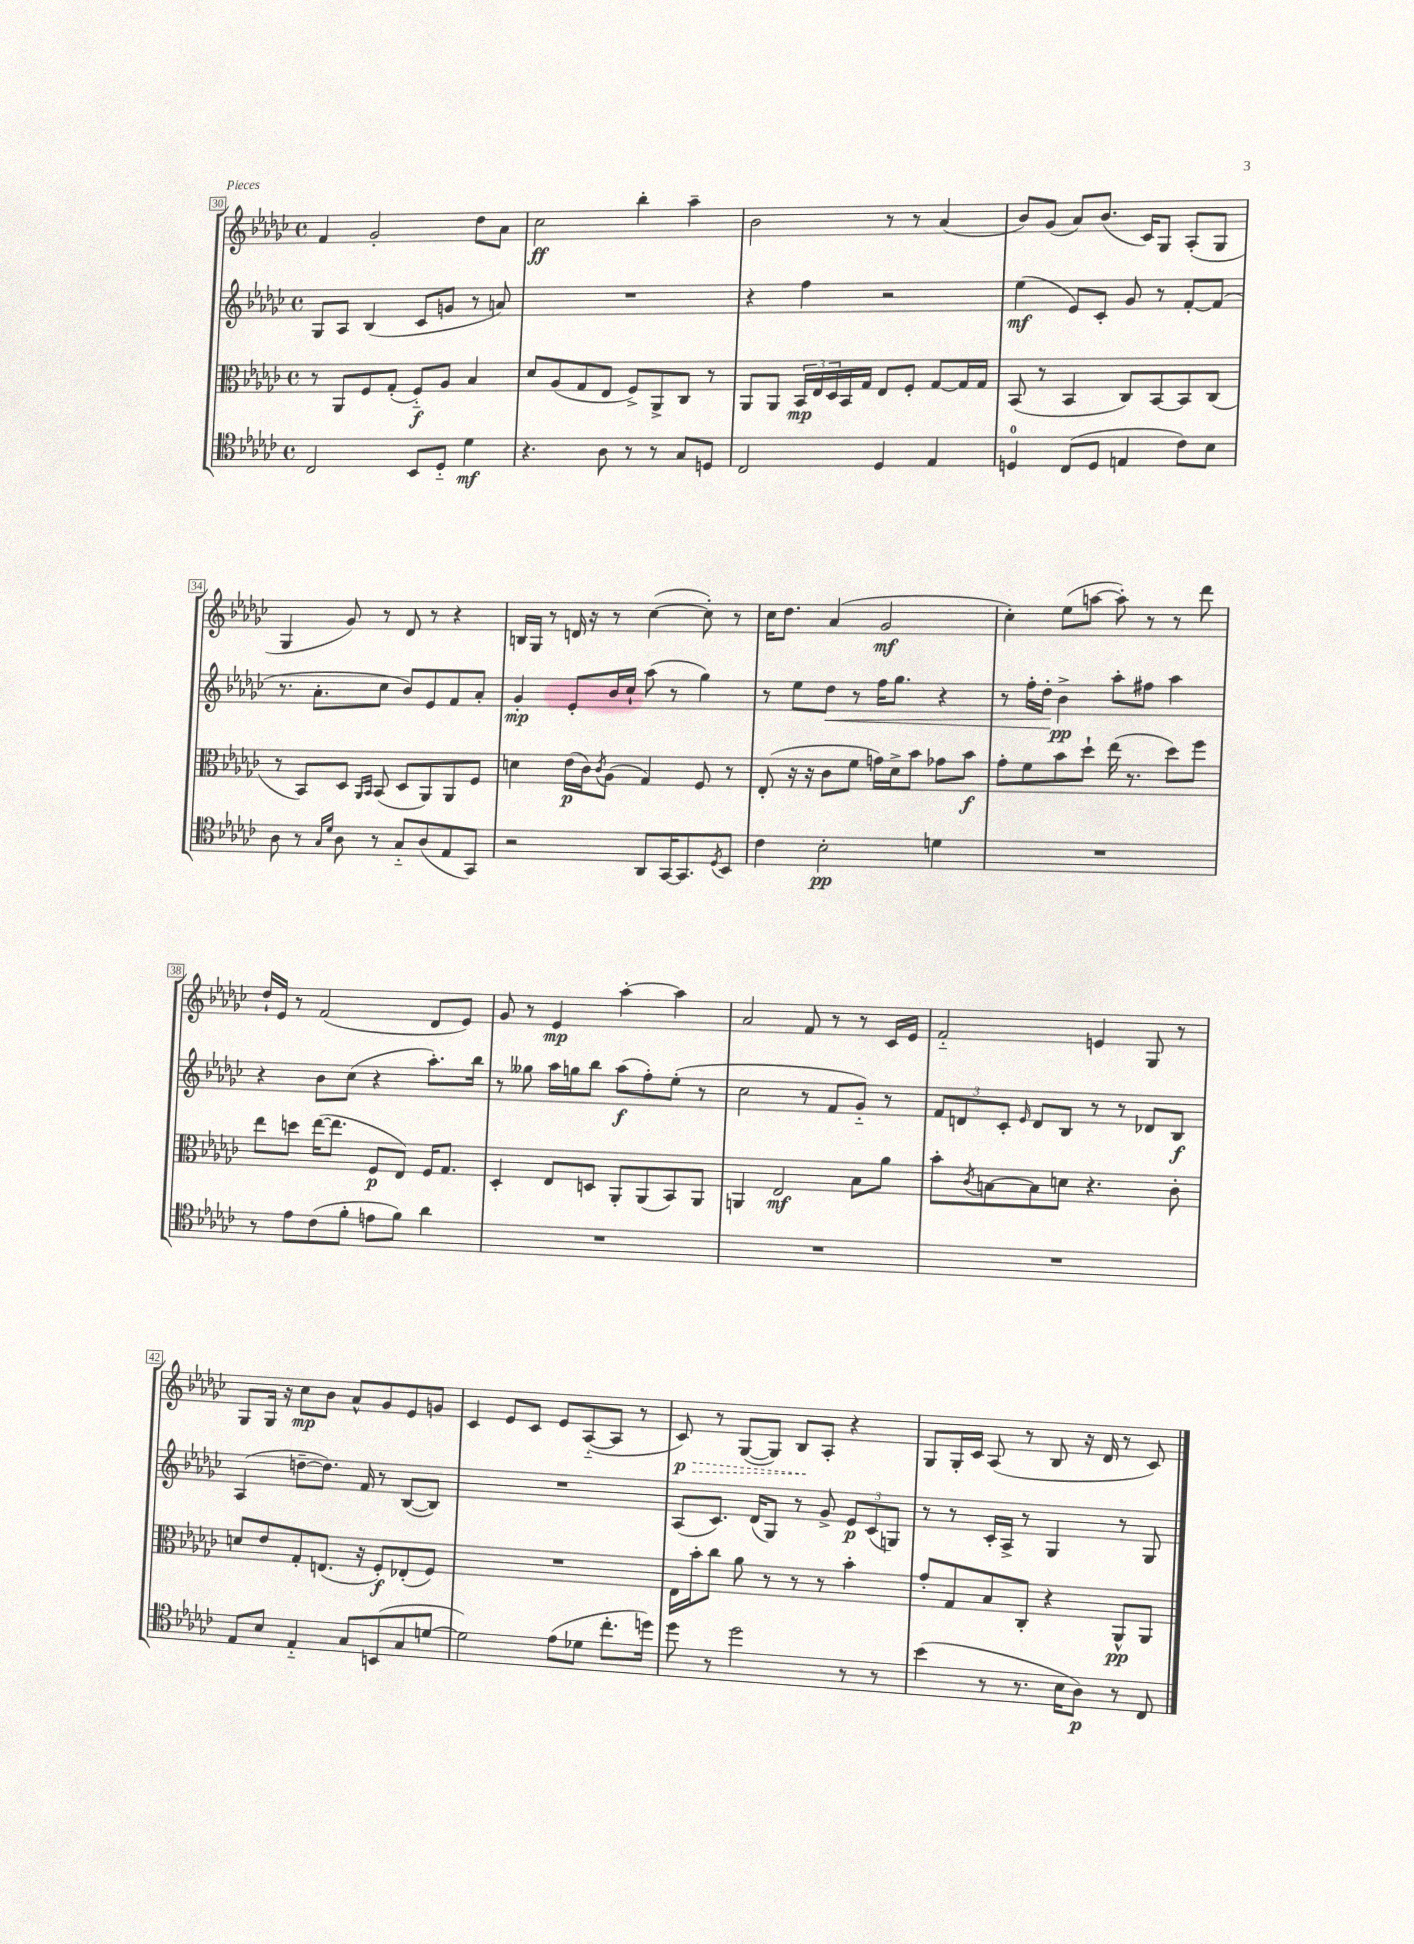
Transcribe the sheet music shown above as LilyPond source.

<<
\new StaffGroup <<
\new Staff = "s0" {
    \clef treble \key ges \major \defaultTimeSignature \time 4/4
    f'4 ges'2-. des''8 aes'8 |
    ces''2\ff bes''4-. aes''4-- |
    bes'2 r8 r8 aes'4( |
    bes'8) ges'8( aes'8) bes'8.( ces'16) ges8 aes8-.( ges8 |
    ges4 ges'8) r8 des'8 r8 r4 |
    b16 ges16 r8 d'16 r16 r8 ces''4~( ces''8-.) r8 |
    ces''16 des''8. aes'4( ges'2\mf |
    ces''4-.) ees''8( a''8~ a''8-.) r8 r8 des'''8 |
    des''16-! ees'16 r8 f'2( des'8 ees'8) |
    ges'8 r8 ees'4\mp aes''4~-. aes''4 |
    aes'2 f'8 r8 r8 ces'16 ees'16 |
    f'2-_ e'4 ges8 r8 |
    ges8 ges16 r16 ces''8\mp bes'8 aes'8-^ ges'8 ees'8 g'8 |
    ces'4 ees'8 ces'8 ees'8 aes8~-_( aes8 r8 |
    \once \override Hairpin.style = #'dashed-line ces'8\p\>) r8 ges8~( ges8) bes8\! aes8-. r4 |
    ges8 ges16-. ces'16 aes8( r8 bes8 r16 des'16 r8 ces'8) \bar "|." |
}
\new Staff = "s1" {
    \clef treble \key ges \major \defaultTimeSignature \time 4/4
    ges8 aes8 bes4( ces'8 g'8 r8 a'8) |
    R1 |
    r4 f''4 r2 |
    ees''4\mf( ees'8) ces'8-. ges'8 r8 f'8~-. f'8( |
    r8. aes'8.-. ces''8 bes'8) ees'8 f'8 aes'8-. |
    ges'4-.\mp ees'8-. bes'16 ces''16-! aes''8( r8 ges''4) |
    r8 ees''8 des''8\< r8 f''16 ges''8. r4 |
    r8 f''16-. des''16-.\! bes'4->\pp aes''8-. fis''8 aes''4 |
    r4 bes'8 ces''8( r4 aes''8.-.) bes''16 |
    r8 geses''8 aes''16 g''16 bes''8 aes''8\f( f''8-.) ees''8-.( r8 |
    ces''2 r8 f'8 ges'8-_) r8 |
    \tuplet 3/2 { f'8 d'8 ces'8-. } \grace { ees'16 } d'8 bes8 r8 r8 des'8 bes8\f |
    aes4( d''8~-- d''8.) f'16 r8 bes8~( bes8) |
    R1 |
    aes8( ces'8.) des'16( ges8) r8 ges'8-> \tuplet 3/2 { ees'8\p ces'8( g8) } |
    r8 r8 ces'16-. aes16-> r8 ges4 r8 ges8 \bar "|." |
}
\new Staff = "s2" {
    \clef alto \key ges \major \defaultTimeSignature \time 4/4
    r8 aes,8 f8 ges8-.( f8-_\f) aes8 bes4 |
    des'8 aes8( ges8 ees8 f8->) aes,8-> ces8 r8 |
    aes,8 aes,8 \tuplet 3/2 { bes,16\mp ees16 des16 } bes,16 ges16 ees8 f8-. ges8~ ges16 ges16 |
    bes,8( r8 bes,4 ces8) bes,8~ bes,8 ces8( |
    r8 bes,8) des8 \grace { aes,16 bes,16 } bes,8( des8 aes,8) aes,8 f8 |
    d'4 ees'16\p( ces'16) \acciaccatura { ces'8 } aes8( ges4) f8 r8 |
    ees8-.( r16 r16 ces'8 f'8 g'16) des'16-> bes'8 ges'8 bes'8\f |
    ges'8-. f'8 bes'8 des''8-! ees''16( r8. des''8) f''8 |
    ees''8 d''8 ees''16~( ees''8. f8\p ees8) f16 ges8. |
    des4-. ees8 d8 aes,8-. aes,8( bes,8) aes,8 |
    a,4 ees2\mf bes8 aes'8 |
    bes'8-. \acciaccatura { ces'8 } b8~ b8 d'8 r4. ces'8-. |
    d'8 ees'8 ges8-. e8.( r16 f8-.\f) ees8-.( f8) |
    R1 |
    ees16 bes'16-. ces''8 aes'8 r8 r8 r8 bes'4-. |
    ges'8-. ges8 bes8 ces8-. r4 aes,8-^\pp aes,8 \bar "|." |
}
\new Staff = "s3" {
    \clef tenor \key ges \major \defaultTimeSignature \time 4/4
    ces2 bes,8 des8-_ des'4\mf |
    r4. aes8 r8 r8 ges8 d8 |
    ces2 des4 ees4 |
    d4-0 ces8( d8 e4 ces'8) bes8 |
    aes8 r8 \grace { ges16 des'16 } aes8 r8 ges8-_ aes8( ees8 ges,8) |
    r2 aes,8 ges,16~ ges,8. \acciaccatura { des8 } bes,8 |
    ces'4 bes2-.\pp d'4 |
    R1 |
    r8 ees'8 ces'8( f'8-. e'8 f'8) aes'4 |
    R1 |
    R1 |
    R1 |
    ees8 bes8 ees4-_ ges8 b,8( ges8 d'8~ |
    d'2) ees'8( des'8 ces''8.-. d''16) |
    des''8 r8 des''2 r8 r8 |
    bes'4( r8 r8. bes16 aes8\p) r8 ces8 \bar "|." |
}
>>
>>
\layout { \context { \Score currentBarNumber = #30 \override BarNumber.stencil = #(make-stencil-boxer 0.1 0.3 ly:text-interface::print) } }
